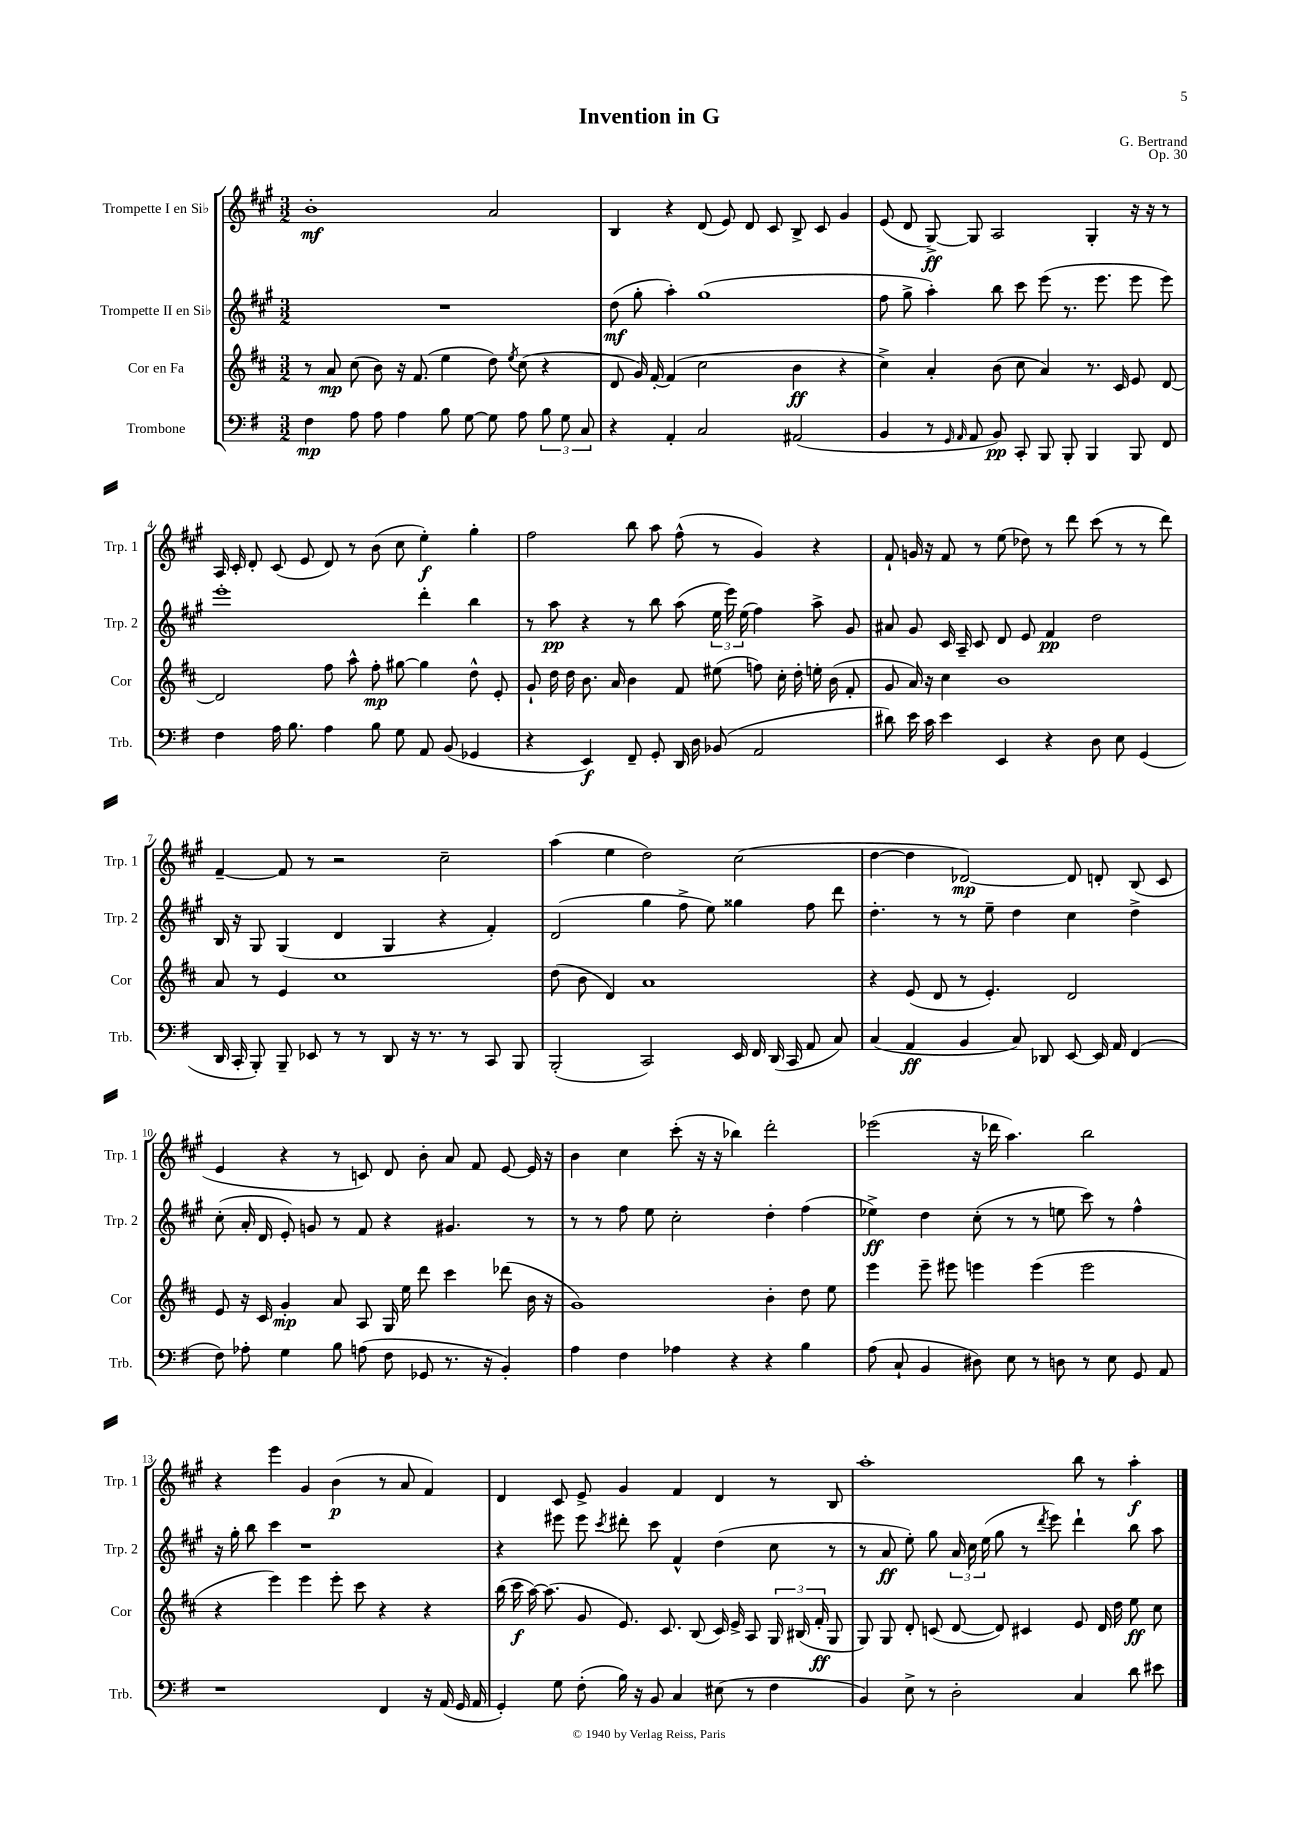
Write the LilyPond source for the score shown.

\header { title = "Invention in G" composer = "G. Bertrand" opus = "Op. 30" }
<<
\new StaffGroup <<
\new Staff = "s0" \with { instrumentName = "Trompette I en Sib" shortInstrumentName = "Trp. 1" } {
    \clef treble \key a \major \numericTimeSignature \time 3/2
    \autoBeamOff b'1-.\mf a'2 |
    b4 r4 d'8( e'8) d'8 cis'8 b8-> cis'8 gis'4 |
    e'8( d'8 gis8~->\ff) gis8 a2 gis4-. r16 r16 r8 |
    a16 cis'16-. d'8-. cis'8( e'8 d'8) r8 b'8( cis''8 e''4-.\f) gis''4-. |
    fis''2 b''8 a''8 fis''8-^( r8 gis'4) r4 |
    fis'8-! g'16 r16 fis'8 r8 e''8( des''8) r8 d'''8 cis'''8( r8 r8 d'''8) |
    fis'4~-- fis'8 r8 r2 cis''2-- |
    a''4( e''4 d''2) cis''2( |
    d''4~ d''4 des'2~\mp) des'8 d'8-. b8( cis'8 |
    e'4 r4 r8 c'8) d'8 b'8-. a'8 fis'8 e'8~ e'16 r16 |
    b'4 cis''4 cis'''8-.( r16 r16 bes''4) d'''2-. |
    ees'''2( r16 des'''16 a''4.) b''2 |
    r4 e'''4 gis'4 b'4\p( r8 a'8 fis'4) |
    d'4 cis'8 e'8-> gis'4 fis'4 d'4 r8 b8 |
    a''1-. b''8 r8 a''4-.\f \bar "|." |
}
\new Staff = "s1" \with { instrumentName = "Trompette II en Sib" shortInstrumentName = "Trp. 2" } {
    \clef treble \key a \major \numericTimeSignature \time 3/2
    \autoBeamOff R1. |
    d''8\mf( gis''8-. a''4-.) gis''1( |
    fis''8 gis''8-> a''4-.) b''8 cis'''8 e'''8( r8. e'''8. e'''8 e'''8) |
    e'''1-. d'''4-. b''4 |
    r8 a''8\pp r4 r8 b''8 a''8( \tuplet 3/2 { e''16 e'''16) e''16( } fis''4) a''8-> gis'8 |
    ais'8 gis'8 cis'16 a16-- cis'8 d'8 e'8 fis'4\pp d''2 |
    b16 r16 gis8 gis4( d'4 gis4 r4 fis'4-.) |
    d'2( gis''4 fis''8-> e''8) gisis''4 fis''8 d'''8 |
    d''4.-. r8 r8 e''8-- d''4 cis''4 d''4-> |
    cis''8-.( a'16-. d'16 e'8-.) g'8 r8 fis'8 r4 gis'4. r8 |
    r8 r8 fis''8 e''8 cis''2-. d''4-. fis''4( |
    ees''4->\ff) d''4 cis''8-.( r8 r8 e''8 cis'''8) r8 fis''4-^ |
    r16 gis''16-. b''8 cis'''4 r1 |
    r4 eis'''8 eis'''8 \acciaccatura { cis'''8 } dis'''8-. cis'''8 fis'4-^ d''4( cis''8 r8 |
    r8 a'8\ff e''8-.) gis''8 \tuplet 3/2 { a'16 cis''16 e''16( } gis''8 r8 \acciaccatura { d'''8 } e'''8) d'''4-! b''8 a''8 \bar "|." |
}
\new Staff = "s2" \with { instrumentName = "Cor en Fa" shortInstrumentName = "Cor" } {
    \clef treble \key d \major \numericTimeSignature \time 3/2
    \autoBeamOff r8 a'8\mp cis''8( b'8) r16 fis'8.( e''4 d''8) \acciaccatura { e''8 } cis''8( r4 |
    d'8 g'16) fis'16~-. fis'4( cis''2 b'4\ff r4 |
    cis''4->) a'4-. b'8( cis''8 a'4) r8. cis'16 e'8 d'8~ |
    d'2 fis''8 a''8-^ fis''8-.\mp gis''8~ gis''4 d''8-^ e'8-. |
    g'8-! d''16 d''16 b'8. a'16 b'4 fis'8 eis''8( f''8) cis''16-. d''16-. e''16-. b'16( fis'8-. |
    g'8 a'16) r16 cis''4 b'1 |
    a'8 r8 e'4 cis''1 |
    d''8( b'8 d'4) a'1 |
    r4 e'8( d'8 r8 e'4.-.) d'2 |
    e'8 r16 cis'16 g'4-.\mp a'8 a8 g16 e''16 d'''8 cis'''4 des'''8( b'16 r16 |
    g'1) b'4-. d''8 e''8 |
    e'''4 e'''8-- eis'''8 e'''4 e'''4( e'''2 |
    r4 e'''4) e'''4 e'''8-. cis'''8 r4 r4 |
    b''16( cis'''16\f a''16~) a''8.( g'8 e'8.) cis'8. b8( cis'16) e'16-> a8 \tuplet 3/2 { g16 bis16( fis'16-.\ff } g8 |
    g8) g8 d'8-. c'8( d'8~ d'8) cis'4 e'8 d'16 d''16 e''8\ff cis''8 \bar "|." |
}
\new Staff = "s3" \with { instrumentName = "Trombone" shortInstrumentName = "Trb." } {
    \clef bass \key g \major \numericTimeSignature \time 3/2
    \autoBeamOff fis4\mp a8 a8 a4 b8 g8~ g8 a8 \tuplet 3/2 { b8 g8 c8 } |
    r4 a,4-. c2 ais,2( |
    b,4 r8 \grace { g,16 a,16 } a,8 b,8\pp) c,8-. b,,8 b,,8-. b,,4 b,,8 fis,8 |
    fis4 a16 b8. a4 b8 g8 a,8 b,8( ges,4 |
    r4 e,4\f) fis,8-- g,8-. d,16 d16 bes,8( a,2 |
    dis'8) e'16 c'16 e'4 e,4 r4 d8 e8 g,4( |
    d,16 c,16-. b,,8-.) b,,8-- ees,8 r8 r8 d,8 r16 r8. r8 c,8 b,,8 |
    b,,2-.( c,2) e,16 fis,16 d,16( c,16 a,8 c8) |
    c4( a,4\ff b,4 c8) des,8 e,8~ e,16 a,16 fis,4( |
    fis8) aes8-. g4 b8 a8( fis8 ges,8 r8. r16 b,4-.) |
    a4 fis4 aes4 r4 r4 b4 |
    a8( c8-! b,4 dis8) e8 r8 d8 r8 e8 g,8 a,8 |
    r1 fis,4 r16 a,16( g,16 a,16 |
    g,4-.) g8 fis8-.( b16) r16 b,8 c4 eis8( r8 fis4 |
    b,4) e8-> r8 d2-. c4 d'8 eis'8 \bar "|." |
}
>>
>>
